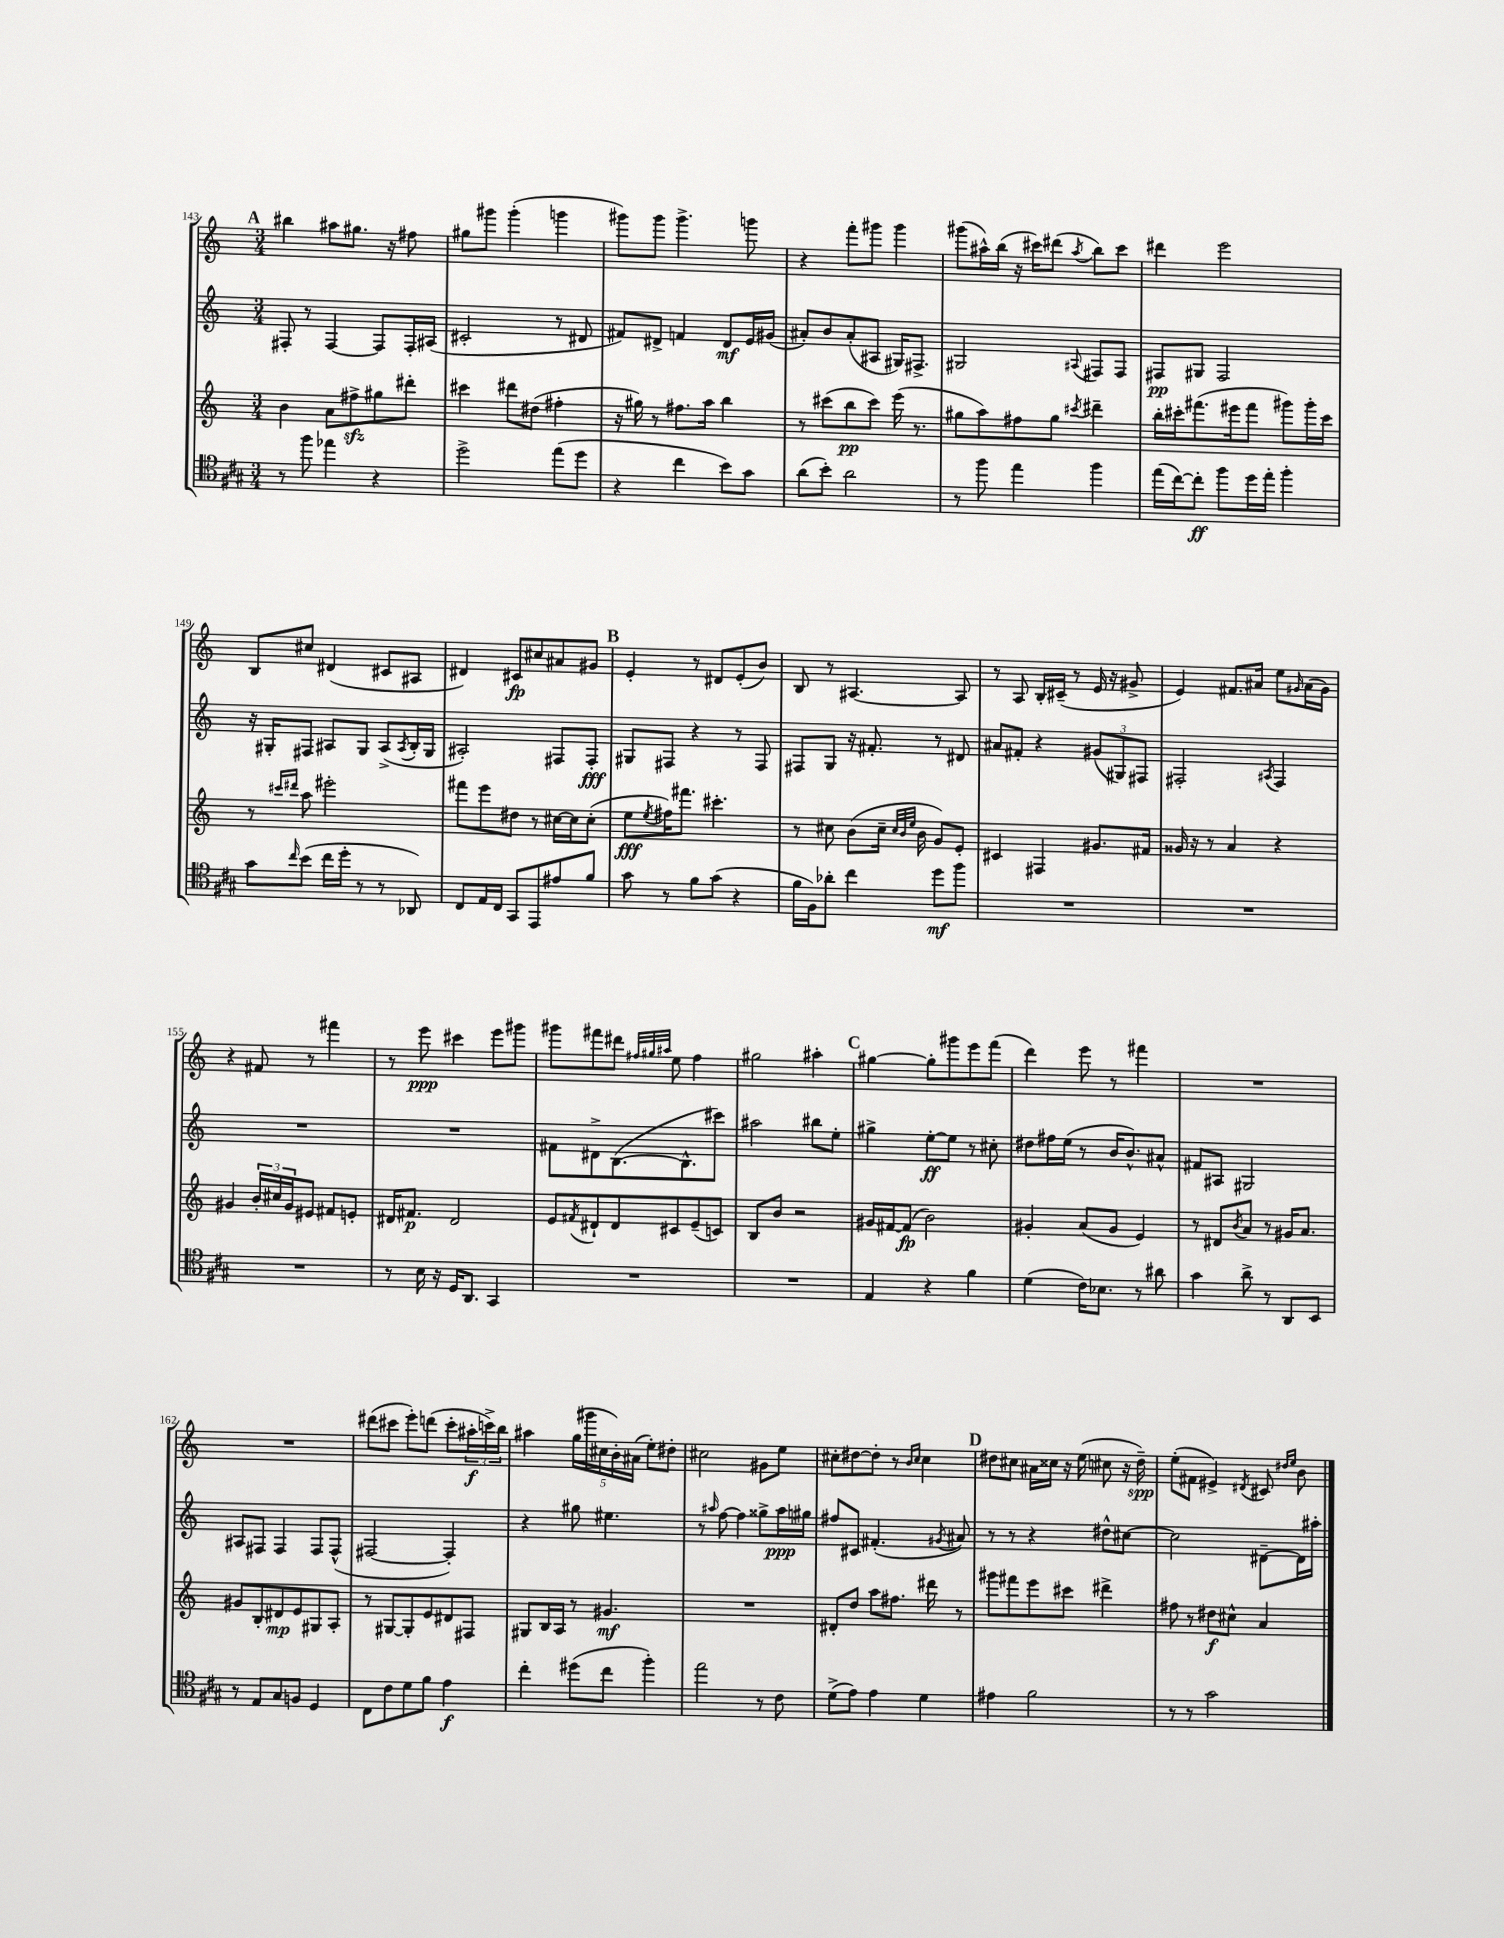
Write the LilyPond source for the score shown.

<<
\new StaffGroup <<
\new Staff = "s0" {
    \clef treble \key c \major \numericTimeSignature \time 3/4
    \mark \markup { \bold "A" } bis''4 ais''8 gis''8. r16 fis''8 |
    gis''8 gis'''8 gis'''4-.( g'''4 |
    gis'''8) gis'''8 gis'''4.-> g'''8 |
    r4 f'''8-. gis'''8 gis'''4 |
    gis'''8( ais''16-^) b''16( r16 cis'''16) dis'''8( \acciaccatura { ais''8 } b''8) cis'''8 |
    dis'''4 e'''2 |
    b8 cis''8 dis'4( cis'8 ais8 |
    dis'4) cis'8\fp cis''8 ais'8 gis'8 |
    \mark \markup { \bold "B" } e'4-. r8 dis'8 e'8-.( b'8) |
    b8 r8 ais4.~ ais8 |
    r8 a8 b16-. cis'16--( r8 e'16 r16 gis'8-> |
    e'4) fis'8. ais'16 e''8 \grace { gis'16 } ais'16( gis'16) |
    r4 fis'8 r8 fis'''4 |
    r8 e'''8\ppp cis'''4 e'''8 gis'''8 |
    gis'''8 fis'''8 dis'''8 \grace { fis''32 gis''32 ais''32 } e''8 fis''4 |
    gis''2 ais''4-. |
    \mark \markup { \bold "C" } gis''4~ gis''8-. gis'''8 e'''8 f'''8( |
    d'''4) e'''8 r8 fis'''4 |
    R2. |
    R2. |
    dis'''8( cis'''8 e'''8-.) d'''8( cis'''8-. \tuplet 3/2 { ais''16-.\f c'''16->) b''16 } |
    ais''4 \tuplet 5/4 { g''16( gis'''16 cis''16 b'16-.) ais'16( } e''8-.) dis''8-. |
    cis''2 gis'8 e''8 |
    cis''8-. dis''8~ dis''8-. r8 \grace { b'16 cis''16 } cis''4 |
    \mark \markup { \bold "D" } dis''8 cis''8 ais'16 cisis''16 r16 e''16( cis''8 r16 dis''16--\spp) |
    e''8-.( fis'8 eis'4->) \acciaccatura { dis'8 } cis'8 \grace { dis''16 e''16 } b'8 \bar "|." |
}
\new Staff = "s1" {
    \clef treble \key c \major \numericTimeSignature \time 3/4
    \mark \markup { \bold "A" } fis8-. r8 fis4~ fis8 fis16-. ais16( |
    cis'2-. r8 dis'8 |
    fis'8) dis'8-> f'4 dis'8\mf e'16 gis'16( |
    ais'8-.) b'8 ais'8-.( ais8 gis16) fis8.-> |
    gis2 \appoggiatura { ais8 } fis8 fis8 |
    fis8\pp gis8 fis2 |
    r16 gis16-. fis8 ais8 gis8 ais8->( \acciaccatura { ais8 } b16-. gis16 |
    ais2-.) fis8 fis8-.\fff |
    \mark \markup { \bold "B" } gis8 fis8 r4 r8 fis8 |
    fis8 g8 r16 fis'8.-. r8 dis'8 |
    ais'8 fis'8-. r4 \tuplet 3/2 { gis'8( gis8) fis8 } |
    fis2-. \acciaccatura { ais8 } fis4 |
    R2. |
    R2. |
    fis'8 dis'8-> b8.~( b8.-^ cis'''8) |
    ais''2 bis''8 e''8-. |
    \mark \markup { \bold "C" } gis''4-> e''8~-.\ff e''8 r8 cis''8-. |
    dis''8 fis''16 e''16( r8 b'16 b'8.-^) ais'8-^ |
    fis'8 ais8 gis2 |
    ais8 fis8 fis4 fis8 fis8-^( |
    fis2~ fis4-.) |
    r4 gis''8 eis''4. |
    r8 \grace { ais''16 } f''8~ f''4 gisis''8-> ais''16\ppp gis''16 |
    fis''8 cis'8 fis'4.-.( \acciaccatura { gis'8 } ais'8) |
    \mark \markup { \bold "D" } r8 r8 r4 dis''8-^ cis''8~ |
    cis''2 dis'8~-- dis'16 ais''16-. \bar "|." |
}
\new Staff = "s2" {
    \clef treble \key c \major \numericTimeSignature \time 3/4
    \mark \markup { \bold "A" } b'4 a'8 fis''8->\sfz gis''8 dis'''8-. |
    cis'''4 dis'''8 dis''8( fis''4-. |
    r16 gis''16) r8 fis''8. a''16 b''4 |
    r8 cis'''8( b''8\pp cis'''8) e'''16( r8. |
    gis''8 a''8) fis''8 gis''8 \acciaccatura { cis'''8 } dis'''4-- |
    b''16-. cis'''16-. fis'''8.( eis'''16 fis'''8 gis'''8) gis'''16-. cis'''16 |
    r8 \grace { cis'''16 dis'''16 } a''8 eis'''2-. |
    fis'''8 e'''8 dis''8 r8 cis''16~ cis''16 cis''8-.( |
    \mark \markup { \bold "B" } e''8\fff \acciaccatura { e''8 } fis''16) fis'''8. cis'''4.-. |
    r8 cis''8 b'8( cis''16-- \grace { cis''32 b'32 e''32 } b'16 g'8) e'8-. |
    cis'4 fis4 gis'8. fis'16 |
    gisis'16 r16 r8 a'4 r4 |
    gis'4 \tuplet 3/2 { b'16-. cis''16 gis'16 } eis'8 fis'8 e'8-. |
    dis'16 fis'8.\p dis'2 |
    e'8 \acciaccatura { fis'8 } dis'8-! dis'8 cis'8 e'8--( c'8) |
    b8 b'8 r2 |
    \mark \markup { \bold "C" } gis'16 fis'16~ fis'8\fp( b'2) |
    gis'4-. a'8( gis'8 e'4) |
    r8 dis'8 \acciaccatura { b'8 } a'8 r8 gis'16 a'8. |
    gis'8 b8-. dis'8\mp e'8 gis8 a8-. |
    r8 gis8~ gis8-. e'8 dis'8 fis8 |
    gis8 b16 a16 r8 gis'4.\mf |
    R2. |
    dis'8-. d''8 a''8 fis''8. dis'''16 r8 |
    \mark \markup { \bold "D" } gis'''8 fis'''8 e'''8 cis'''8 dis'''4-> |
    fis''8 r8 dis''8\f cis''8-^ a'4 \bar "|." |
}
\new Staff = "s3" {
    \clef tenor \key a \major \numericTimeSignature \time 3/4
    \mark \markup { \bold "A" } r8 fis''8 ees''4 r4 |
    d''2-> e''8( d''8 |
    r4 cis''4 b'8) gis'8 |
    a'8( b'8-.) a'2 |
    r8 fis''8 e''4 fis''4 |
    e''16( cis''16~) cis''8-.\ff fis''8 d''16 e''16-. fis''4-. |
    gis'8 \grace { cis''16 } b'8( cis''16 d''16-. r8 r8 aes,8) |
    cis8 e16 cis16 gis,8 e,8 eis'8 fis'8 |
    \mark \markup { \bold "B" } gis'8 r8 fis'8 gis'8( r4 |
    fis'16 fis16) aes'8-. cis''4 d''8\mf fis''8 |
    R2. |
    R2. |
    R2. |
    r8 b16 r16 d16 a,8. gis,4 |
    R2. |
    R2. |
    \mark \markup { \bold "C" } e4 r4 fis'4 |
    d'4( cis'16) bes8. r8 ais'8 |
    gis'4 a'8-> r8 a,8 b,8 |
    r8 e8 gis8 f8 d4 |
    cis8 cis'8 d'8 fis'8 e'4\f |
    cis''4-. dis''8( cis''8 fis''4-.) |
    e''2 r8 cis'8 |
    d'8->( e'8) e'4 d'4 |
    \mark \markup { \bold "D" } eis'4 fis'2 |
    r8 r8 gis'2 \bar "|." |
}
>>
>>
\layout { \context { \Score currentBarNumber = #143 } }
